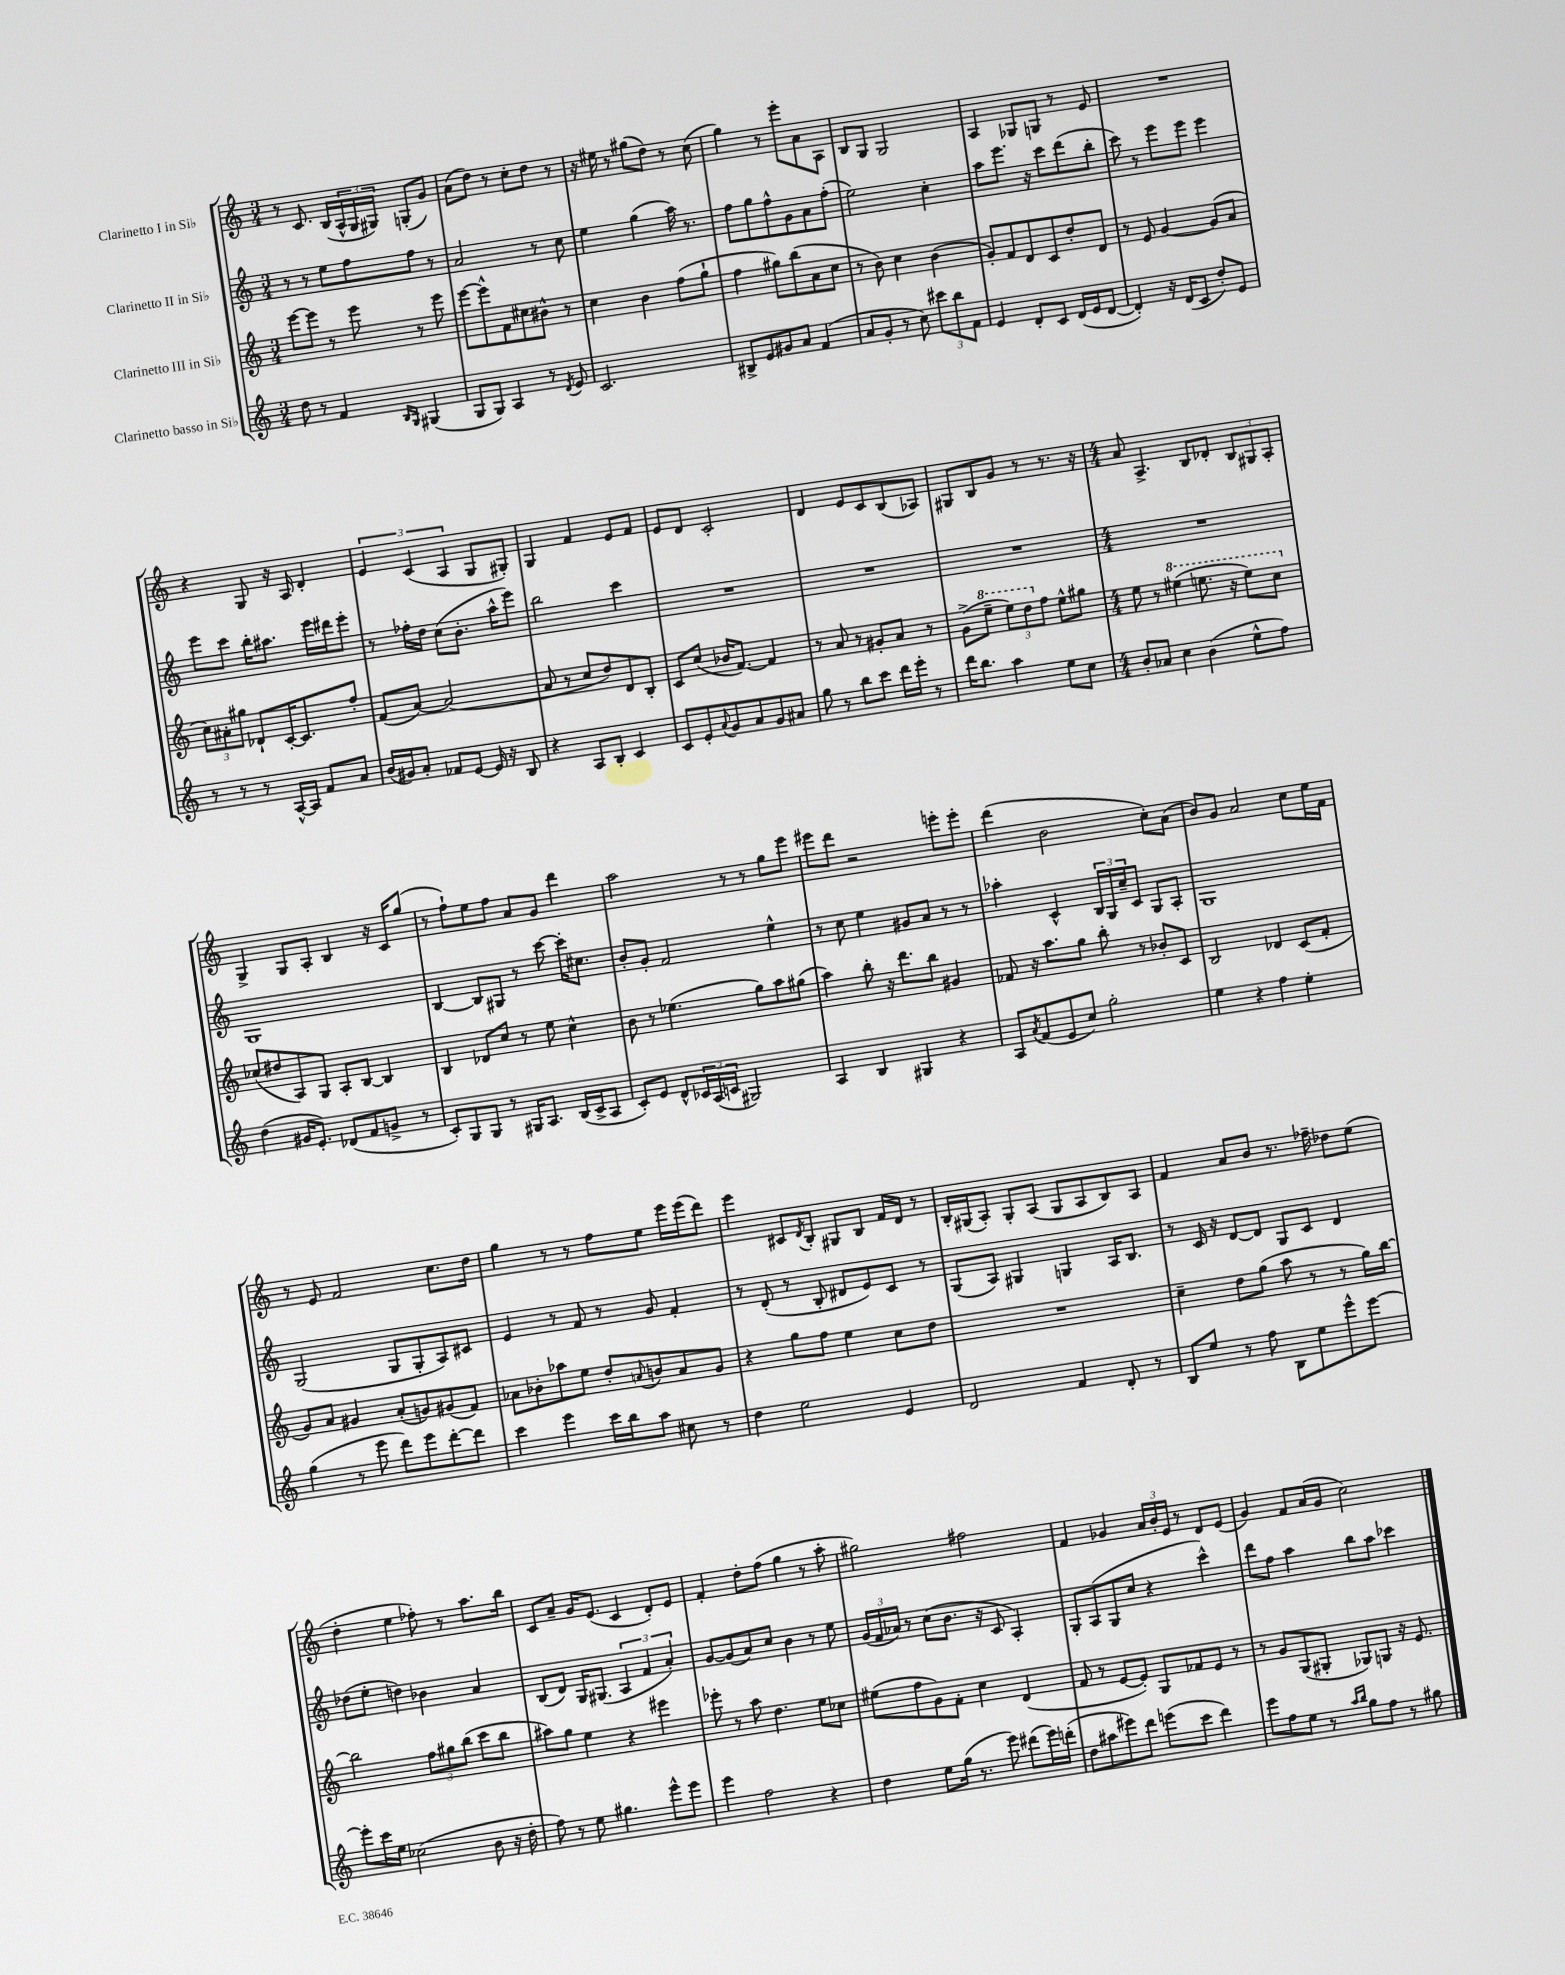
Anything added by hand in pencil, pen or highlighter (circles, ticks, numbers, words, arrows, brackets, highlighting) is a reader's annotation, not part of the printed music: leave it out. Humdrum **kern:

**kern	**kern	**kern	**kern
*part4	*part3	*part2	*part1
*staff4	*staff3	*staff2	*staff1
*I"Clarinetto basso in Si♭	*I"Clarinetto III in Si♭	*I"Clarinetto II in Si♭	*I"Clarinetto I in Si♭
*clefG2	*clefG2	*clefG2	*clefG2
*k[]	*k[]	*k[]	*k[]
*M3/4	*M3/4	*M3/4	*M3/4
=49	=49	=49	=49
8dd\	[8eee\L	8r	8r
8r	8eee\J]	8r	8.c/
4f/	8r	8ee\L	.
.	.	.	(16B/LL
.	8eee\	8ff\	24A^^/
.	.	.	24G/
.	.	.	24G#X/JJ)
16qqB/LL	.	.	.
16qqG/JJ	.	.	.
(4G#X/	8r	8ff\J	(8Gn'/L
.	8eee\	8r	8g/J)
=50	=50	=50	=50
8G/L	[8eee\L	2a/	(8a\L
8G/J)	8eee^^\]	.	8dd\J)
4A/	8f\	.	8r
.	8cc#X\	.	8cc'\L
8r	8b#X^^\J	8r	8dd\J
8qd/	.	.	.
8e/	8r	8cc\	8r
=51	=51	=51	=51
2.c/	4cc\	4ee\	16r
.	.	.	16ee#X\
.	.	.	8r
.	4b\	(4gg\	(8gg#X\L
.	.	.	8dd\J)
.	(8ff\L	16aa\)	8r
.	.	8.r	.
.	8gg`\J	.	(8cc\
=52	=52	=52	=52
8B#X^/L	4ff\	8ff\L	4gg\)
8e/	.	8gg\	.
8g#X/	8gg#X\L)	8ff^^\	8r
8a/J	(8bb\	8g\	8eee'\L
(4f/	8a\	8a\	8a\
.	8cc\J	(8ff'\J	8A\J
=53	=53	=53	=53
8a/L	8r	2ee\)	8B/L
8g'/J	8b\)	.	8G/J
8r	4cc\	.	2G/
8cc\)	.	.	.
12ccc#X\L	(4b\	4cc'\	.
12bb\	.	.	.
12f\J	.	.	.
=54	=54	=54	=54
4e/	8g'/L)	8aa\L	4A/
.	8f/	8.eee\J	.
8d'/L	8d/	.	8G-X/L
.	.	16r	.
8c/J	8c/	8ccc\L	8Gn/J
(16d/LL	8dd'/	(8ddd\	8r
16e/J	.	.	.
[8d/J	8d/J	8bb'\J	8e/
=55	=55	=55	=55
4d'/])	8r	8ccc\)	2.r
.	8e/	8r	.
16r	[4g/	8eee\L	.
(16d/KL	.	.	.
8c/J	.	8eee\J	.
8dd'/L)	(8g/L]	4eee\	.
8e/J	8a/J	.	.
!!LO:LB:g=z
=56	=56	=56	=56
8r	12cc\L)	8eee\L	4r
.	12a#X'\	.	.
8r	.	8ccc\J	.
.	12gg#X\J	.	.
8r	8d-X`/L	16bb'\KL	8G/
.	.	8.aa#X\J	.
[16A^^/LL	[16c'/K	.	16r
16A/JJ]	8.c/]	.	16A/
8f/L	.	16eee\LL	4d'/
.	.	16ddd#X\J	.
8a/J	8ff'/J	8eee'\J	.
=57	=57	=57	=57
(16b/LL	(8f/L	8r	6e/
16g#X/J)	.	.	.
8a'/J	[8a/J)	16ff-X'\LL	.
.	.	.	(6c/
.	.	16dd\JJ	.
8f-X/L	(2a/]	(8cc\L	.
.	.	.	6A/
[8e/J	.	8.b'\J	.
16e/]	.	.	8G/L
16r	.	16aa^^\KL	.
8B/	.	8eee\J)	8G#X'/J)
=58	=58	=58	=58
4r	8a/	2bb\	4G/
.	8r	.	.
8A/L	8cc/L	.	4f/
8B'/J	8dd/)	.	.
4c/	8d/	4ccc\	8e/L
.	8B'/J	.	8f/J
=59	=59	=59	=59
8c/L	8c/L	2.r	8e/L
8e'/	(8cc/J	.	8d/J
8qqa/	.	.	.
8g/	16b-X/KL	.	2c'/
.	[8.f/J)	.	.
8a/	.	.	.
8g/	4f/]	.	.
8a#X/J	.	.	.
=60	=60	=60	=60
8gg\	8r	2.r	4d/
8r	8a/	.	.
8bb\L	8r	.	8e/L
8ccc\J	8g#X'/L	.	8c/
16ddd\LL	8a/J	.	(8B/
16eee'\JJ	.	.	.
8r	8r	.	8A-X/J)
=61	=61	=61	=61
16ddd\KL	(8g^\L	2.r	8G#X/L
8.bb\J	.	.	.
*	*8va	*	*
.	8eee~\J	.	8B/
4aa\	12eee\L)	.	8g/J
.	12ddd\	.	.
.	.	.	8r
*	*X8va	*	*
.	12ff\J	.	.
8ee\L	8ee^^\L	.	8.r
8cc\J	8gg#X\J	.	.
.	.	.	16r
=62	=62	=62	=62
*M4/4	*M4/4	*M4/4	*M4/4
8b'/L	8ee\	1r	8a/
8a-X/J	8r	.	4.A^/
*	*8va	*	*
4cc\	(4eee#X\	.	.
(4b\	8.eeen\	.	8B/L
.	.	.	8d-X'/J
.	16r	.	.
8ee^^\L	8eee\L)	.	12B/L
.	.	.	12G#X/
8ff\J)	8ccc\J	.	.
.	.	.	12A'/J
!!LO:LB:g=z
=63	=63	=63	=63
*	*X8va	*	*
(4dd\	(8cc-X/L	1G	4G^/
.	8dd#X/	.	.
16g#X/KL	8A/)	.	8G/L
8.e'/J)	.	.	.
.	8G/J	.	8A'/J
(8d-X/L	8A'/L	.	4B/
8f/	[8B/J	.	.
8gn^/J	4B/]	.	16r
.	.	.	16c/KL
8r	.	.	(8gg/J
=64	=64	=64	=64
8c'/L)	4B/	[4B/	8r
8G/	.	.	8ff`\L)
8G/J	8d-X/L	8B/L]	8ee\
8r	8cc/J	8G#X/J	8ff\J
16G#X/KL	8r	8r	8a/L
8.A/J	.	.	.
.	8ee\	[8ccc\	8g/J
(16B/LL	4cc^^\	16ccc'\KL]	4ddd\
16c^/J	.	8.cc#X\J	.
8A/J	.	.	.
=65	=65	=65	=65
8c'/L)	8b\	8b'/L	2aa\
8e/J	8r	8g'/J	.
8d^^/L	(4.ee-X\	2f/	.
24c-X/L	.	.	.
(24A/	.	.	.
24cn/JJ	.	.	.
2G#X/)	.	.	8r
.	8gg\L)	.	8r
.	8aa\	4ee^^\	8gg\L
.	(8gg#X\J	.	8eee\J
=66	=66	=66	=66
4A/	4aa\)	8r	8eee#X\L
.	.	8cc\	8ddd\J
4B/	8bb'\	4ee\	2r
.	16r	.	.
.	8.ddd\L	.	.
4G#X/	.	8g#X/L	.
.	8bb\J	8a/J	.
4r	4g#X/	8r	8eeen'\L
.	.	8r	8eee'\J
=67	=67	=67	=67
8A/L	8f-X/	4aa-X'\	(4ddd\
8qa/	.	.	.
(8f/	16r	.	.
.	8.aa\L	.	.
8e/	.	4c^^/	2b\
8cc/J)	8gg\J	.	.
2gg'\	8bb'\	24B/LL	.
.	.	24G/	.
.	.	24cc~/J	.
.	8r	8c/J	.
.	8b-X'/L	8G/L	8cc'\L)
.	8c/J	8A'/J	(8a\J
=68	=68	=68	=68
4ee\	2B/	1G	8b/L)
.	.	.	8g/J
4r	.	.	2a/
4ff\	4d-X/	.	.
4ee'\	(8c/L	.	8cc\L
.	8f'/J	.	16ee\L
.	.	.	16f\JJ
!!LO:LB:g=z
=69	=69	=69	=69
(4gg\	8g/L)	(2G/	8r
.	8a/J	.	8e/
8r	4g#X/	.	2f/
8eee\	.	.	.
8ddd\L)	(8a'/L	8G/L	.
8eee\	8gn/)	8G'/	.
[8ddd'\	(8g#X/	8A/)	8.cc\L
8ddd\J]	8f/J)	8c#X/J	.
.	.	.	16dd\Jk
=70	=70	=70	=70
4ccc\	8a-X\L	4e/	4gg\
.	8b-X'\	.	.
4eee\	8aa-X\	8r	8r
.	8ee\J	8f/	8r
16ccc\LL	8dd'/L	8r	8ff\L
16bb\J	.	.	.
.	8qqan/	.	.
8aa\J	8bn/	8g/	8ee\J
8cc#X\	8a/	4f'/	16eee\LL
.	.	.	(16eee\J
8r	8g/J	.	8ddd\J)
=71	=71	=71	=71
4dd\	4r	8r	4eee\
.	.	(8d'/	.
2ee\	8gg\L	8r	8c#X/L
.	.	.	8qd/
.	8ff\J	8B'/	8B'/J
.	4ee\	8d#X/L	8G#X/L
.	.	8e/)	8B/J
4e/	8cc\L	8c/J	16f/LL
.	.	.	16d/JJ
.	8dd\J	8r	8r
=72	=72	=72	=72
2d/	1r	(8G/L	16B'/LL
.	.	.	(16G#X/J
.	.	8A/J)	8A'/J)
.	.	4G#X/	8G#'/L
.	.	.	(8A/J
4f/	.	4Gn/	8G#/L
.	.	.	8A/
8d'/	.	16A/KL	8B/)
.	.	8.B/J	.
8r	.	.	8A/J
=73	=73	=73	=73
8B/L	4cc~\	8r	4f/
8ee/J	.	16c/	.
.	.	16r	.
8r	8dd\L	[8d/L	8a/L
8ff\	(8gg\J	8d/J]	8b/J
8B\L	8aa\	8G/L	8.r
8ee\	8r	8c/J	.
.	.	.	16ff-X~\
8eee^^\	8r	4d/	8dd-X\L
[8eee\J	16gg\LL)	.	(8ee\J
.	[16bb\JJ	.	.
!!LO:LB:g=z
=74	=74	=74	=74
8eee'\L]	2bb\]	(8dd-X\L	4dd'\
16ccc\L	.	8ee'\J	.
16ee\JJ	.	.	.
(2cc-X\	.	4ddn\)	4ee\
.	12ff\L	4b-X\	8ff-X'\)
.	12gg#X\	.	.
.	.	.	8r
.	(12bb\J	.	.
8b\	8ccc\L	4a/	8.aa\L
16r	8bb\J	.	.
16dd'\	.	.	16bb\Jk
=75	=75	=75	=75
8ff\)	8aa#X\L)	(8B/L	8c/L
8r	8gg\J	8d/J)	8a~/J
8ee\	4ee\	16G/KL	16g/KL
.	.	(8.G#X/J	(8.e/J
4.gg#X\	.	.	.
.	4r	6A/	4c/
.	.	6f/	.
8eee^^\L	4eee#X\	.	8d'/L)
.	.	6a'/)	.
8eee\J	.	.	8e/J
=76	=76	=76	=76
4eee\	8eee-X'\	[8g/L	4f'/
.	8r	(8g/]	.
2ff\	8aa\	8a/)	8dd'\L
.	4.dd\	8cc/J	(8ff\J
.	.	4b\	4gg\
4r	8ee\L	8r	8r
.	8cc-X\J	8ee\	8aa'\
=77	=77	=77	=77
4dd\	(8ee#X\L	(24g/LL	2gg#X\)
.	.	24f/	.
.	.	24a-X/JJ)	.
.	8ff\	8r	.
8ee\L	8g\)	(8cc\L	.
(16gg\Jk	8f'\J	8.b\J	.
8.r	.	.	.
.	4cc\	.	2ff#X\
.	.	16r	.
8eee\)	.	8c/	.
(8ddd#X\L	(4d/	4A'/)	.
16eee\L)	.	.	.
(16dddn'\JJ	.	.	.
=78	=78	=78	=78
8dd\L	8f/	8G'/L	4f/
8aa#X\	8r	(8A/	.
8eee#X\)	[8e/L	8G/	4g-X/
8ddd\J	8e'/J])	8cc/J	.
(8eeen\L	8G/L	4r	24a/LL
.	.	.	24b'/
.	.	.	24e/JJ
8ccc\J	8f-X/	.	8r
4ddd\)	8e/J	4ccc^^\)	8d/L
.	8r	.	(8e/J
=79	=79	=79	=79
8eee\L	8r	8ddd\L	4g/)
8ff\	8g/L	8ff\J	.
8ee\J	(8G/	4aa\	8f/L
8r	8G#X'/J	.	(16a/L
.	.	.	16g/JJ
16qqaa/LL	.	.	.
16qqbb/JJ	.	.	.
8gg\L	8G-X/L)	8bb\L	2cc\)
8ff\J	8Gn/J	8aa\J	.
8r	16r	4ccc-X\	.
.	8.e/	.	.
8gg#X\	.	.	.
==	==	==	==
*-	*-	*-	*-
